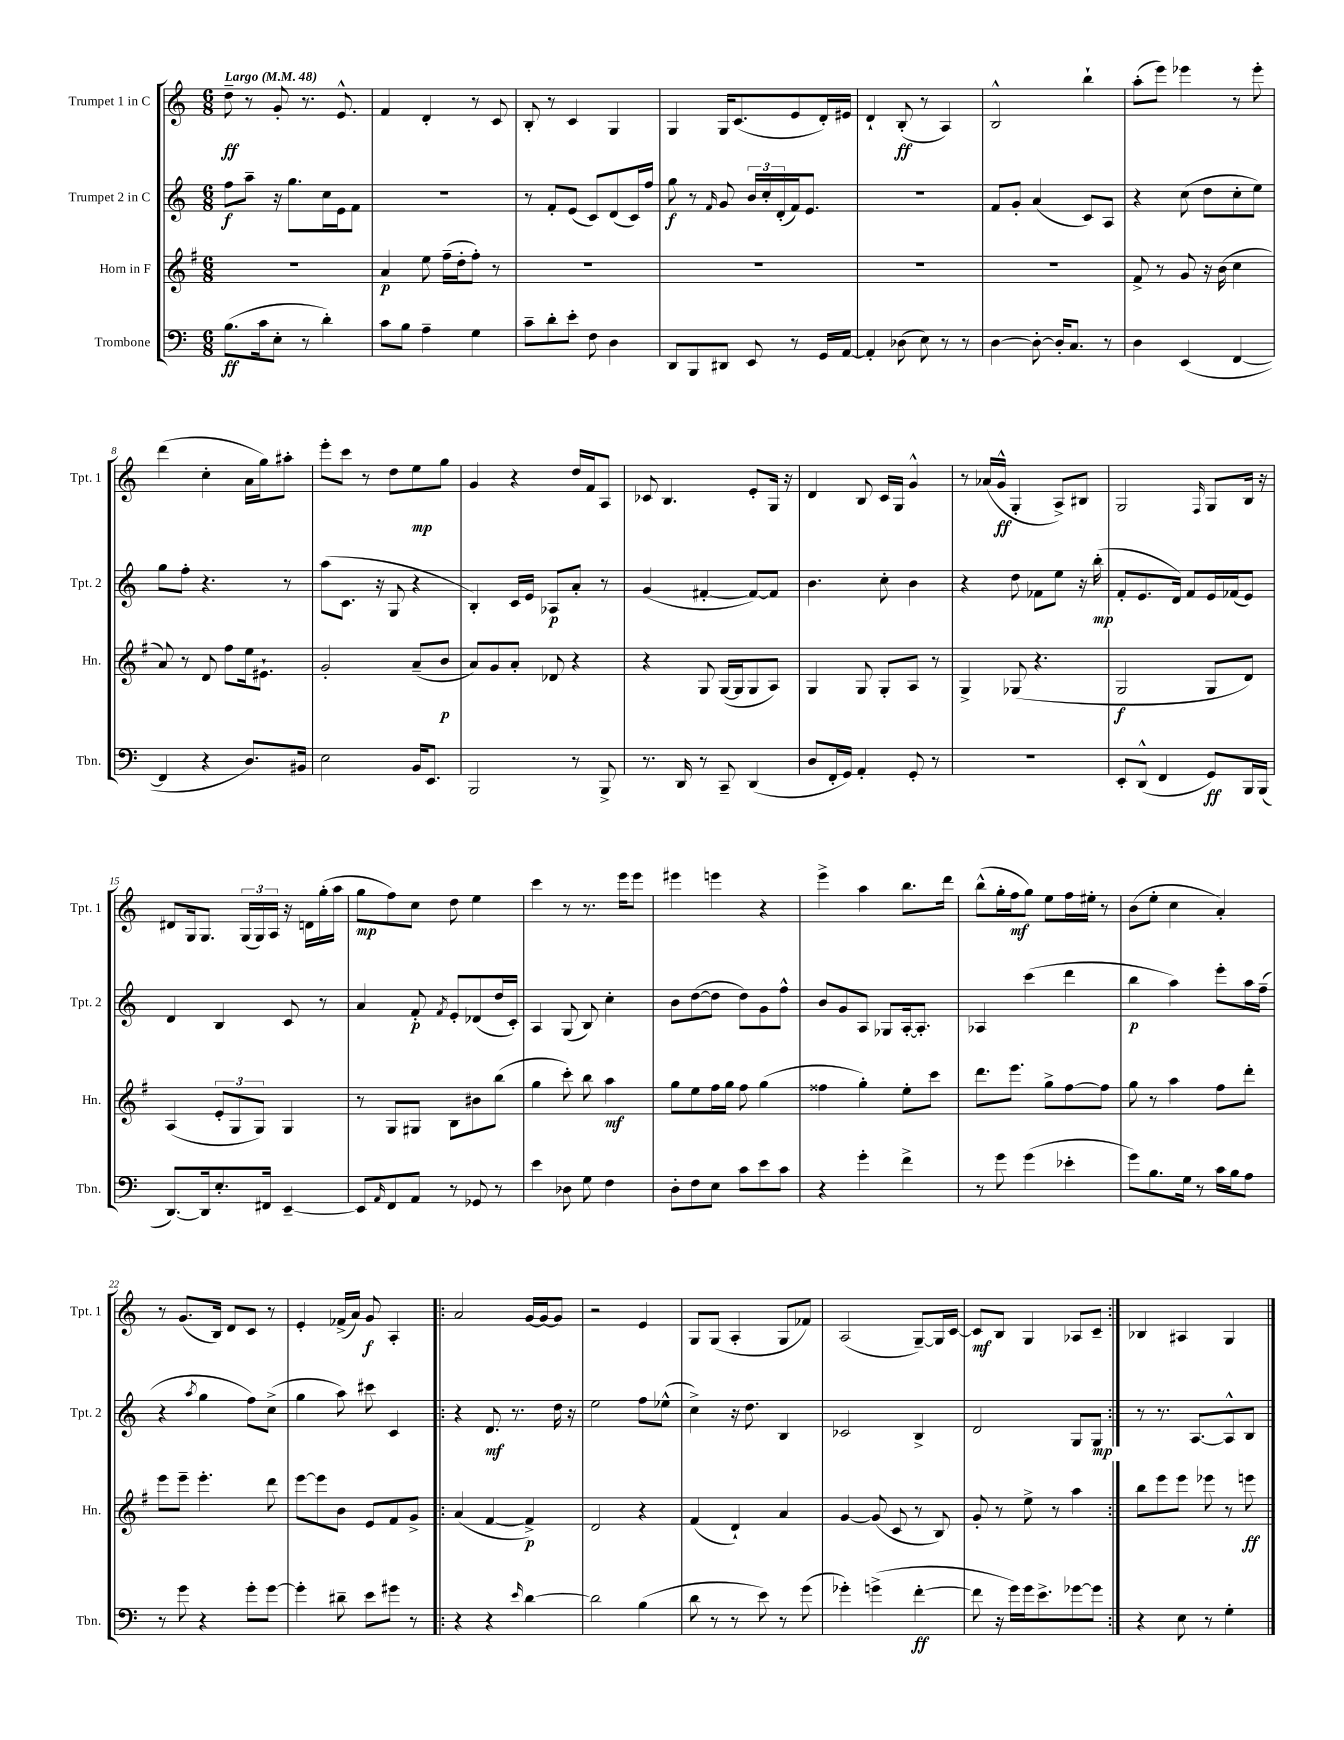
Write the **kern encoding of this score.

**kern	**kern	**kern	**kern
*staff4	*staff3	*staff2	*staff1
*clefF4	*clefG2	*clefG2	*clefG2
*k[]	*k[f#]	*k[]	*k[]
*M6/8	*M6/8	*M6/8	*M6/8
*MM48	*MM48	*MM48	*MM48
(8.B	2.r	8ff	8dd~
.	.	8aa~	8r
16c	.	.	.
8E'	.	16r	8g'
.	.	8.gg	.
8r	.	.	8.r
4d')	.	16cc	.
.	.	16e	8.e^^
.	.	8f	.
=	=	=	=
8c	4a	2.r	4f
8B	.	.	.
4A~	8ee	.	4d'
.	(16ff#~	.	.
.	16dd'	.	.
4G	8ff#')	.	8r
.	8r	.	8c
=	=	=	=
8c~	2.r	8r	8B'
8d'	.	8f'	8r
8e'	.	(8e	4c
8F	.	8c)	.
4D	.	(8d	4G
.	.	16c)	.
.	.	16ff	.
=	=	=	=
8DD	2.r	8gg	4G
8BBB	.	8r	.
.	.	16qqf	.
8DD#	.	8g	16G
.	.	.	(8.c
8EE	.	24b	.
.	.	24cc'	.
.	.	(24d'	.
8r	.	16f)	8e
.	.	8.e	.
16GG	.	.	16d')
[16AA	.	.	16e#
=	=	=	=
4AA']	2.r	2.r	4d`
(8D-	.	.	(8B'
8E)	.	.	8r
8r	.	.	4A)
8r	.	.	.
=	=	=	=
[4D	2.r	8f	2B^^
.	.	8g'	.
8D'_	.	(4a	.
16D']	.	.	.
8.C	.	.	.
.	.	8c)	4bb`
8r	.	8A	.
=	=	=	=
4D	8f#^	4r	(8aa'
.	8r	.	8eee)
(4EE	8g	(8cc	4eee-
.	16r	8dd	.
.	(16b	.	.
[4FF	4cc	8cc'	8r
.	.	8ee)	8eee-'
=	=	=	=
4FF]	8a)	8gg	(4ddd
.	8r	8ff'	.
4r	8d	4.r	4cc'
.	8ff#	.	.
8.D)	16ee	.	16a
.	8.e#`	.	16gg)
.	.	8r	8aa#'
16BB#	.	.	.
=	=	=	=
2E	2g'	(8aa	8eee'
.	.	8.c	8ccc
.	.	.	8r
.	.	16r	.
.	.	8G	8dd
16BB	(8a~	4r	8ee
8.EE	.	.	.
.	8b	.	8gg
=	=	=	=
2BBB	8a)	4B')	4g
.	8g	.	.
.	8a'	16c	4r
.	.	16e	.
.	8d-	8A-	.
8r	4r	8a'	16dd
.	.	.	16f
8BBB^	.	8r	8A
=	=	=	=
8.r	4r	(4g	8c-
.	.	.	4.B
16DD	.	.	.
8r	8G	[4f#'	.
8CC~	([16G	.	.
.	16G]	.	.
(4DD	8G	8f#_)	8e'
.	8A)	8f#]	16G
.	.	.	16r
=	=	=	=
8D	4G	4.b	4d
16FF'	.	.	.
16GG)	.	.	.
4AA'	8G	.	8B
.	8G'	8cc'	16c
.	.	.	16G
8GG'	8A	4b	4g^^
8r	8r	.	.
=	=	=	=
2.r	4G^	4r	8r
.	.	.	(16a-
.	.	.	16g^^
.	(8G-	8dd	4G'
.	4.r	8f-	.
.	.	8ee	8A^)
.	.	16r	8B#
.	.	(16bb'	.
=	=	=	=
8EE'	2G	8f'	2G
(8DD^^	.	8.e	.
4FF	.	.	.
.	.	16d)	.
.	.	8f	.
.	.	.	16qqF
8GG)	8G	16e	8G
.	.	(16f-	.
16BBB	8d)	8e)	16B
(16BBB	.	.	16r
=	=	=	=
[8.DD)	(4A	4d	8d#
.	.	.	16G
16DD]	.	.	8.G
8.E'	12e'	4B	.
.	12G	.	.
.	.	.	(24G
.	12G)	.	24G)
16FF#	.	.	.
.	.	.	24A
[4EE~	4G	8c	16r
.	.	.	16d
.	.	8r	(16gg'
.	.	.	16aa
=	=	=	=
8EE]	8r	4a	8gg
16qqAA	.	.	.
8FF	8G	.	8ff)
8AA	8G#	8f'	8cc
.	.	8qf	.
8r	8B	8e'	8dd
8GG-	8b#	(8d-	4ee
8r	(8bb	16dd	.
.	.	16c')	.
=	=	=	=
4e	4gg	4A	4ccc
8D-	8ccc')	(8G	8r
8G	8bb	8B)	8.r
4F	4aa	4cc'	.
.	.	.	16eee
.	.	.	8eee
=	=	=	=
8D'	8gg	8b	4eee#
8F	8ee	([8dd	.
8E	16ff#	8dd]	4eee
.	16gg	.	.
8c	8ff#	8dd)	.
8e	(4gg	8g	4r
8c	.	8ff^^	.
=	=	=	=
4r	4ff##	8b	4eee^
.	.	8g	.
4g'	4gg')	8A	4aa
.	.	8G-	.
4f^	8ee'	[16A'	8.bb
.	.	8.A']	.
.	8ccc	.	.
.	.	.	16ddd
=	=	=	=
8r	8.ddd	4A-	(8bb^^
8g	.	.	16gg'
.	8.eee	.	16ff
(4g	.	(4ccc	8gg)
.	8gg^	.	8ee
4e-'	[8ff#	4ddd	16ff
.	.	.	16ee#'
.	8ff#]	.	8r
=	=	=	=
8g)	8gg	4bb	(8b
8.B	8r	.	8ee'
.	4aa	4aa)	4cc
16G	.	.	.
8r	.	.	.
16c	8ff#	8eee'	4a')
16B	.	.	.
8A	8ddd'	16aa	.
.	.	(16ff~	.
=	=	=	=
8r	8eee	4r	8r
8g	8eee~	.	(8.g
.	.	8qaa	.
4r	4.eee'	4gg	.
.	.	.	16B)
.	.	.	8d
8g'	.	8ff)	8c
[8g	8ddd	(8cc^	8r
=	=	=	=
4g']	[8eee	4gg	4e'
.	8eee]	.	.
8d#~	8b	8aa)	(16f-^
.	.	.	16a)
8e	8e	8ccc#	8g
8g#	8f#	4c	4A'
8r	8g^	.	.
=!|:	=!|:	=!|:	=!|:
4r	(4a	4r	2a
4r	[4f#	8.d	.
.	.	8.r	.
16qqe	.	.	.
[4d	4f#^])	.	[16g
.	.	.	16g_
.	.	16dd	8g]
.	.	16r	.
=	=	=	=
2d]	2d	2ee	2r
(4B	4r	8ff	4e
.	.	(8ee-^^	.
=	=	=	=
8d	(4f#	4cc^)	8G
8r	.	.	(8G
8r	4d`)	16r	4A'
.	.	8.dd	.
8e)	.	.	.
8r	4a	4B	8G
(8g	.	.	8f-)
=	=	=	=
4g-')	[4g	2c-	(2A
(4g^	(8g]	.	.
.	8c	.	.
[4f'	8r	4B^	[8G~)
.	8B)	.	16G]
.	.	.	[16c
=	=	=	=
8f]	8g'	2d	8c]
16r	8r	.	8B
16g)	.	.	.
16g	8ee^	.	4G
8.e^	.	.	.
.	8r	.	.
[8g-	4aa	8G	8A-
8g-]	.	8G	8c~
=:|!	=:|!	=:|!	=:|!
4r	8bb	8r	4B-
.	8eee	8.r	.
8E	8eee	.	4A#
.	.	[8.A	.
8r	8eee-	.	.
4G'	8r	8A^^]	4G
.	8eee	8B	.
==	==	==	==
*-	*-	*-	*-
